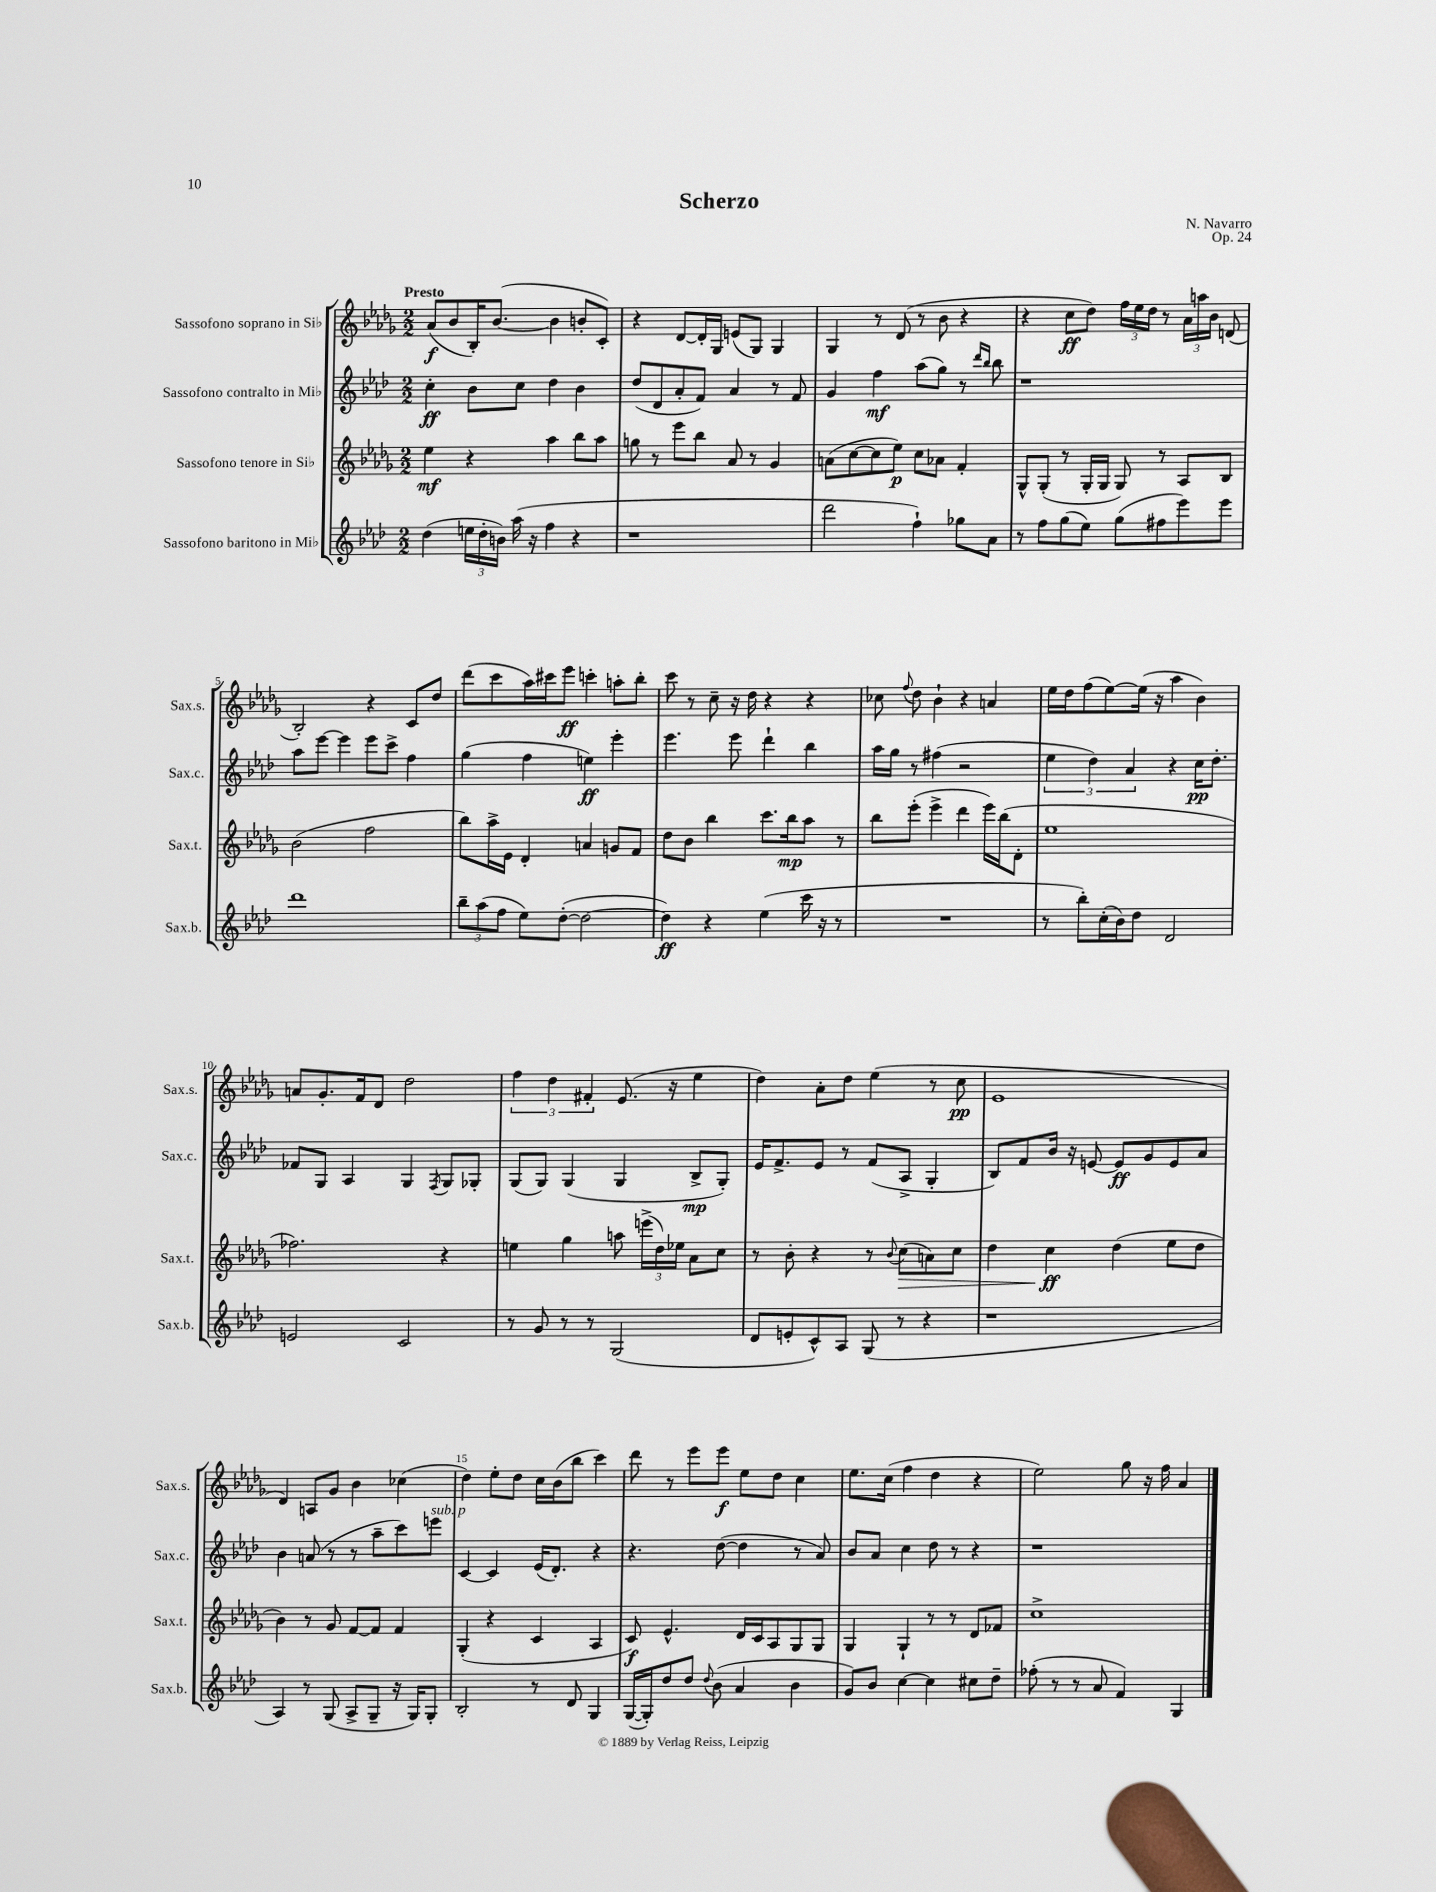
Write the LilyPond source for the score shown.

\header { title = "Scherzo" composer = "N. Navarro" opus = "Op. 24" }
<<
\new StaffGroup <<
\new Staff = "s0" \with { instrumentName = "Sassofono soprano in Sib" shortInstrumentName = "Sax.s." } {
    \clef treble \key des \major \numericTimeSignature \time 2/2 \tempo "Presto"
    \autoBeamOff aes'8[\f( bes'8 bes16-.) bes'8.]~( bes'4 b'8[-. c'8]-.) |
    r4 des'8[~ des'16-. ges16] e'8[( ges8]) ges4 |
    ges4 r8 des'8( r8 bes'8 r4 |
    r4 c''8[\ff des''8]) \tuplet 3/2 { f''16[ ees''16 des''16] } r8 \tuplet 3/2 { aes'16[ a''16 bes'16] } d'8( |
    bes2-.) r4 c'8[ des''8] |
    des'''8[( c'''8 aes''16) cis'''16 ees'''8]\ff c'''4-. a''8[-. bes''8]-. |
    c'''8 r8 c''8-- r16 des''16 r4 r4 |
    ces''8 \appoggiatura { f''8 } des''8 bes'4-! r4 a'4 |
    ees''16[ des''16 f''8( ees''8~) ees''16]( r16 aes''4 bes'4) |
    a'8[ ges'8.-. f'16 des'8] des''2 |
    \tuplet 3/2 { f''4 des''4 fis'4-. } ees'8.( r16 ees''4 |
    des''4) aes'8[-. des''8] ees''4( r8 c''8\pp |
    ees'1 |
    des'4) a8[ ges'8] bes'4 ces''4( |
    des''4) ees''8[-. des''8] c''16[ bes'16( bes''8] c'''4) |
    des'''8 r8 ees'''8[ ees'''8]\f ees''8[ des''8] c''4 |
    ees''8.[ c''16]( f''4 des''4 r4 |
    ees''2) ges''8 r16 f''16 aes'4 \bar "|." |
}
\new Staff = "s1" \with { instrumentName = "Sassofono contralto in Mib" shortInstrumentName = "Sax.c." } {
    \clef treble \key aes \major \numericTimeSignature \time 2/2
    \autoBeamOff c''4-.\ff bes'8[ c''8] des''4 bes'4 |
    des''8[( des'8 aes'8-. f'8]) aes'4 r8 f'8 |
    g'4 f''4\mf aes''8[( g''8]) r8 \grace { des'''16[ bes''16] } bes''8 |
    r1 |
    aes''8[ ees'''8]~ ees'''4 ees'''8[ c'''8]-> f''4 |
    g''4( f''4 e''4\ff) ees'''4-. |
    ees'''4. ees'''8 des'''4-! bes''4 |
    aes''16[ g''16] r8 fis''4( r2 |
    \tuplet 3/2 { ees''4 des''4) aes'4 } r4 c''16[\pp des''8.]-. |
    fes'8[ g8] aes4 g4 \acciaccatura { f8 } g8[ ges8]-. |
    g8[( g8]) g4( g4 bes8[->\mp g8]-.) |
    ees'16[ f'8.-> ees'8] r8 f'8[( aes8]-> g4-. |
    bes8[) f'8 bes'16] r16 e'8~ e'8[\ff g'8 e'8 aes'8] |
    bes'4 a'8( r8 r8 aes''8[-- c'''8) e'''8]^\markup { \italic "sub. p" } |
    c'4~ c'4 ees'16[( des'8.]-.) r4 |
    r4. des''8~( des''4 r8 aes'8) |
    bes'8[ aes'8] c''4 des''8 r8 r4 |
    r1 \bar "|." |
}
\new Staff = "s2" \with { instrumentName = "Sassofono tenore in Sib" shortInstrumentName = "Sax.t." } {
    \clef treble \key des \major \numericTimeSignature \time 2/2
    \autoBeamOff ees''4\mf r4 aes''4 bes''8[ aes''8] |
    g''8 r8 ees'''8[ bes''8] aes'8 r8 ges'4 |
    a'8[( c''8~ c''8 ees''8]\p) c''8[ aes'8] f'4-. |
    ges8[-^ ges8]-.( r8 ges16[-. ges16] ges8) r8 aes8[ bes8] |
    bes'2( f''2 |
    bes''8[) aes''16-> ees'16] des'4-. a'4 g'8[ f'8] |
    des''8[ bes'8] bes''4 c'''8.[ bes''16\mp aes''8] r8 |
    bes''8[ ees'''8]-.( ees'''4-> des'''4 ees'''16[) bes''16( des'8]-. |
    ees''1 |
    fes''2.) r4 |
    e''4 ges''4 a''8 \tuplet 3/2 { e'''16[->( des''16) ees''16] } aes'8[ c''8] |
    r8 bes'8-. r4 r8 \appoggiatura { bes'8 } c''8[\>( a'8) c''8] |
    des''4 c''4\ff\! des''4( ees''8[ des''8] |
    bes'4) r8 ges'8 f'8[~ f'8] f'4 |
    ges4-.( r4 c'4 aes4 |
    c'8\f) ees'4.-^ des'16[ c'16 aes8 ges8 ges8] |
    ges4 ges4-! r8 r8 des'8[ fes'8] |
    c''1-> \bar "|." |
}
\new Staff = "s3" \with { instrumentName = "Sassofono baritono in Mib" shortInstrumentName = "Sax.b." } {
    \clef treble \key aes \major \numericTimeSignature \time 2/2
    \autoBeamOff des''4( \tuplet 3/2 { e''16[ des''16-. b'16]) } aes''16( r16 f''4 r4 |
    r1 |
    des'''2 f''4-!) ges''8[ aes'8] |
    r8 f''8[ g''8( ees''8]) g''8[( fis''8 ees'''8) ees'''8] |
    des'''1 |
    \tuplet 3/2 { bes''8[-- aes''8( f''8] } ees''8[) des''8]~-.( des''2~ |
    des''4\ff) r4 ees''4( c'''16 r16 r8 |
    R1 |
    r8 bes''8[-.) c''16-.( bes'16) des''8] des'2 |
    e'2 c'2 |
    r8 g'8 r8 r8 g2( |
    des'8[ e'8-. c'8-^) aes8] g8( r8 r4 |
    r1 |
    aes4) r8 g8( aes8[-> g8]-- r16 g16[) g8]-. |
    bes2-. r8 des'8 g4 |
    g16[~( g16-.) des''8 des''8] \appoggiatura { des''8 } bes'8( aes'4 bes'4 |
    g'8[) bes'8] c''4~ c''4 cis''8[ des''8]-- |
    fes''8-.( r8 r8 aes'8 f'4) g4 \bar "|." |
}
>>
>>
\layout { \context { \Score \override BarNumber.break-visibility = ##(#f #t #t) barNumberVisibility = #(every-nth-bar-number-visible 5) } }
